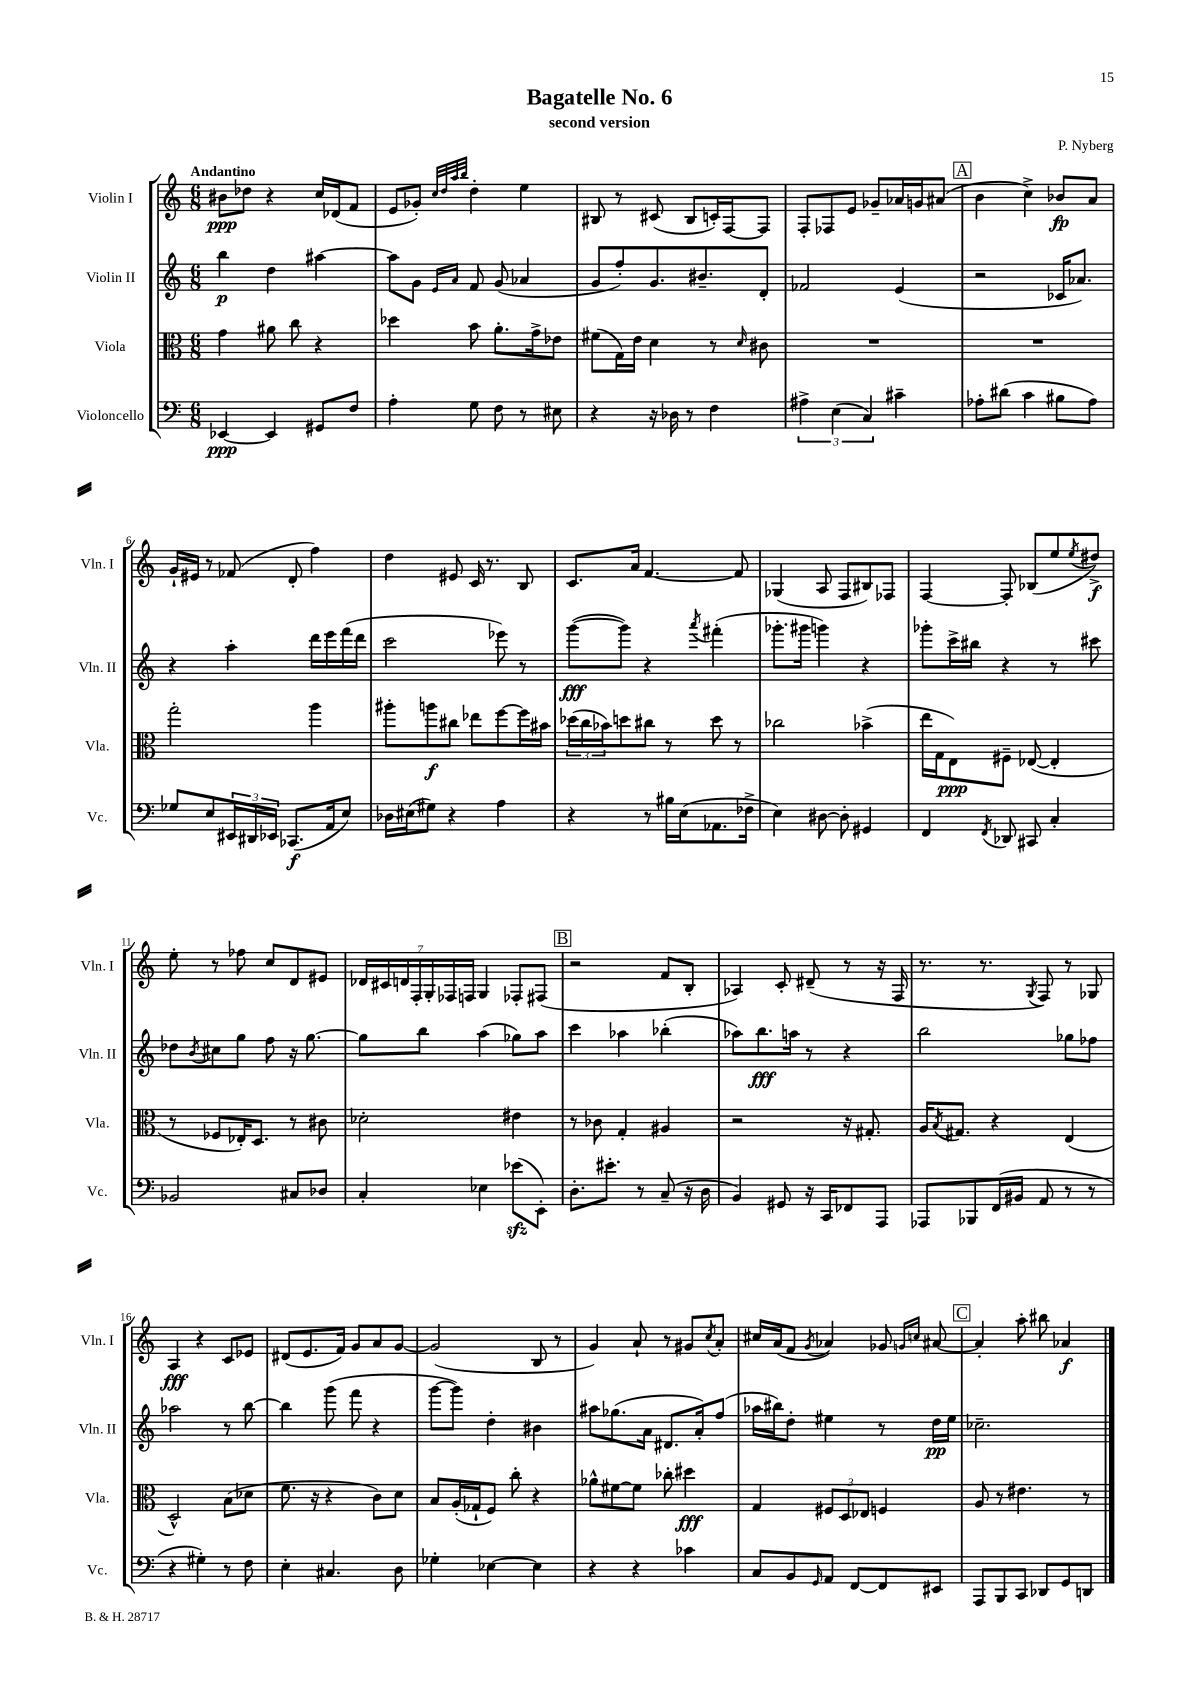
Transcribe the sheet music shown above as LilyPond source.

\header { title = "Bagatelle No. 6" composer = "P. Nyberg" subtitle = "second version" }
<<
\new StaffGroup <<
\new Staff = "s0" \with { instrumentName = "Violin I" shortInstrumentName = "Vln. I" } {
    \clef treble \key c \major \numericTimeSignature \time 6/8 \tempo "Andantino"
    bis'8\ppp des''8 r4 c''16 des'16( f'8 |
    e'8 ges'8-.) \grace { c''32 d''32 a''32 b''32 } d''4-. e''4 |
    bis8 r8 cis'8( bis8 c'16-.) f16~ f8 |
    f8-. fes8 e'8 ges'8-- aes'16 g'16 ais'8( |
    \mark \markup { \box "A" } b'4 c''4->) bes'8\fp a'8 |
    g'16-! eis'16 r8 fes'8( d'8-. f''4) |
    d''4 eis'8 c'16 r8. b8 |
    c'8. a'16 f'4.~ f'8 |
    ges4( a8 f8 bis8) fes8 |
    f4~ f8-. bes8( e''8 \acciaccatura { e''8 } dis''8->\f) |
    e''8-. r8 fes''8 c''8 d'8 eis'8 |
    \tuplet 7/4 { des'16 cis'16 d'16 f16-. g16-. fes16 f16 } g4 fes8-. fis8( |
    \mark \markup { \box "B" } r2 f'8 b8-. |
    aes4) c'8-. dis'8--( r8 r16 f16 |
    r8. r8. \acciaccatura { g8 } f8) r8 ges8 |
    a4\fff r4 c'8 ees'8 |
    dis'8( e'8. f'16) g'8 a'8 g'8~ |
    g'2( b8 r8 |
    g'4) a'8-! r8 gis'8 \acciaccatura { c''8 } a'8-. |
    cis''16 a'16( f'8 \acciaccatura { g'8 } aes'4) ges'8 \grace { g'16 c''16 } ais'8~ |
    \mark \markup { \box "C" } ais'4-. a''8-. bis''8 aes'4\f \bar "|." |
}
\new Staff = "s1" \with { instrumentName = "Violin II" shortInstrumentName = "Vln. II" } {
    \clef treble \key c \major \numericTimeSignature \time 6/8
    b''4\p d''4 ais''4~ |
    ais''8 g'8 \grace { e'16 a'16 } f'8 g'8( aes'4 |
    g'8 f''8-.) g'8. bis'8.-- d'8-. |
    fes'2 e'4( |
    \mark \markup { \box "A" } r2 ces'16 aes'8.) |
    r4 a''4-. d'''16 e'''16 f'''16( d'''16 |
    c'''2 ees'''8) r8 |
    g'''8~\fff( g'''8) r4 \acciaccatura { a'''8 } fis'''4-.( |
    ges'''8.-. gis'''16 g'''4) r4 |
    ges'''8-. c'''16-> bis''16 r4 r8 cis'''8 |
    des''8 \acciaccatura { b'8 } cis''8 g''8 f''8 r16 g''8.~ |
    g''8 b''8 a''4( ges''8) a''8 |
    \mark \markup { \box "B" } c'''4 aes''4 bes''4-.( |
    aes''8) b''8.\fff a''16 r8 r4 |
    b''2 ges''8 fes''8 |
    aes''2 r8 b''8~ |
    b''4 g'''8( f'''8 r4 |
    g'''8~ g'''8) d''4-. bis'4 |
    ais''8 ges''8.( a'16 dis'8. a'16-.) f''8( |
    aes''16 bis''16) d''8-. eis''4 r8 d''16\pp eis''16 |
    \mark \markup { \box "C" } ces''2.-- \bar "|." |
}
\new Staff = "s2" \with { instrumentName = "Viola" shortInstrumentName = "Vla." } {
    \clef alto \key c \major \numericTimeSignature \time 6/8
    g'4 ais'8 c''8 r4 |
    des''4 b'8 a'8.-. g'16-> ees'8 |
    fis'8( g16) e'16 d'4 r8 \grace { d'16 } cis'8 |
    R2. |
    \mark \markup { \box "A" } R2. |
    g''2-. a''4 |
    ais''8-. a''8\f cis''8 ees''8 f''8~ f''16 bis'16 |
    \tuplet 3/2 { des''16( c''16 bes'16) } d''8 cis''8 r8 d''8 r8 |
    ces''2 bes'4->( |
    e''16 g16 e8\ppp) fis8-- ees8~( ees4-. |
    r8 fes8 ees16-.) d8. r8 cis'8 |
    des'2-. eis'4 |
    \mark \markup { \box "B" } r8 ces'8 g4-. ais4 |
    r2 r16 gis8.-. |
    a16 \acciaccatura { b8 } gis8. r4 e4( |
    d2-^) b8( des'8 |
    f'8. r16 r4 c'8) d'8 |
    b8 a16-.( ges16-! f8) c''8-. r4 |
    aes'8-^ fis'8~ fis'8 ces''8-. dis''4\fff |
    g4 \tuplet 3/2 { fis8 d8 ees8 } f4 |
    \mark \markup { \box "C" } a8 r8 eis'4. r8 \bar "|." |
}
\new Staff = "s3" \with { instrumentName = "Violoncello" shortInstrumentName = "Vc." } {
    \clef bass \key c \major \numericTimeSignature \time 6/8
    ees,4~\ppp ees,4 gis,8 f8 |
    a4-. g8 f8 r8 eis8 |
    r4 r16 des16 r8 f4 |
    \tuplet 3/2 { ais4-> e4( c4) } cis'4-- |
    \mark \markup { \box "A" } aes8-. dis'8( c'4 bis8 aes8) |
    ges8 e8 \tuplet 3/2 { eis,16 dis,16 ees,16 } ces,8.\f( a,16 e8) |
    des16 eis16( gis8) r4 a4 |
    r4 r8 bis16 e16( aes,8. fes16-> |
    e4) dis8~ dis8-. gis,4 |
    f,4 \acciaccatura { f,8 } des,8 cis,8 c4-. |
    bes,2 cis8 des8 |
    c4-. ees4 ees'8\sfz( e,8-.) |
    \mark \markup { \box "B" } d8.-. eis'8.-. r8 c8--( r16 d16 |
    b,4) gis,8 r16 c,16 fes,8 a,,8 |
    aes,,8 bes,,8 f,16( bis,16 a,8 r8 r8 |
    r4 gis4-.) r8 f8 |
    e4-. cis4. d8 |
    ges4-. ees4~ ees4 |
    r4 r4 ces'4 |
    c8 b,8 \grace { g,16 } a,8 f,8~ f,8 eis,8 |
    \mark \markup { \box "C" } a,,8 b,,8 c,8 des,8 g,8 d,8 \bar "|." |
}
>>
>>
